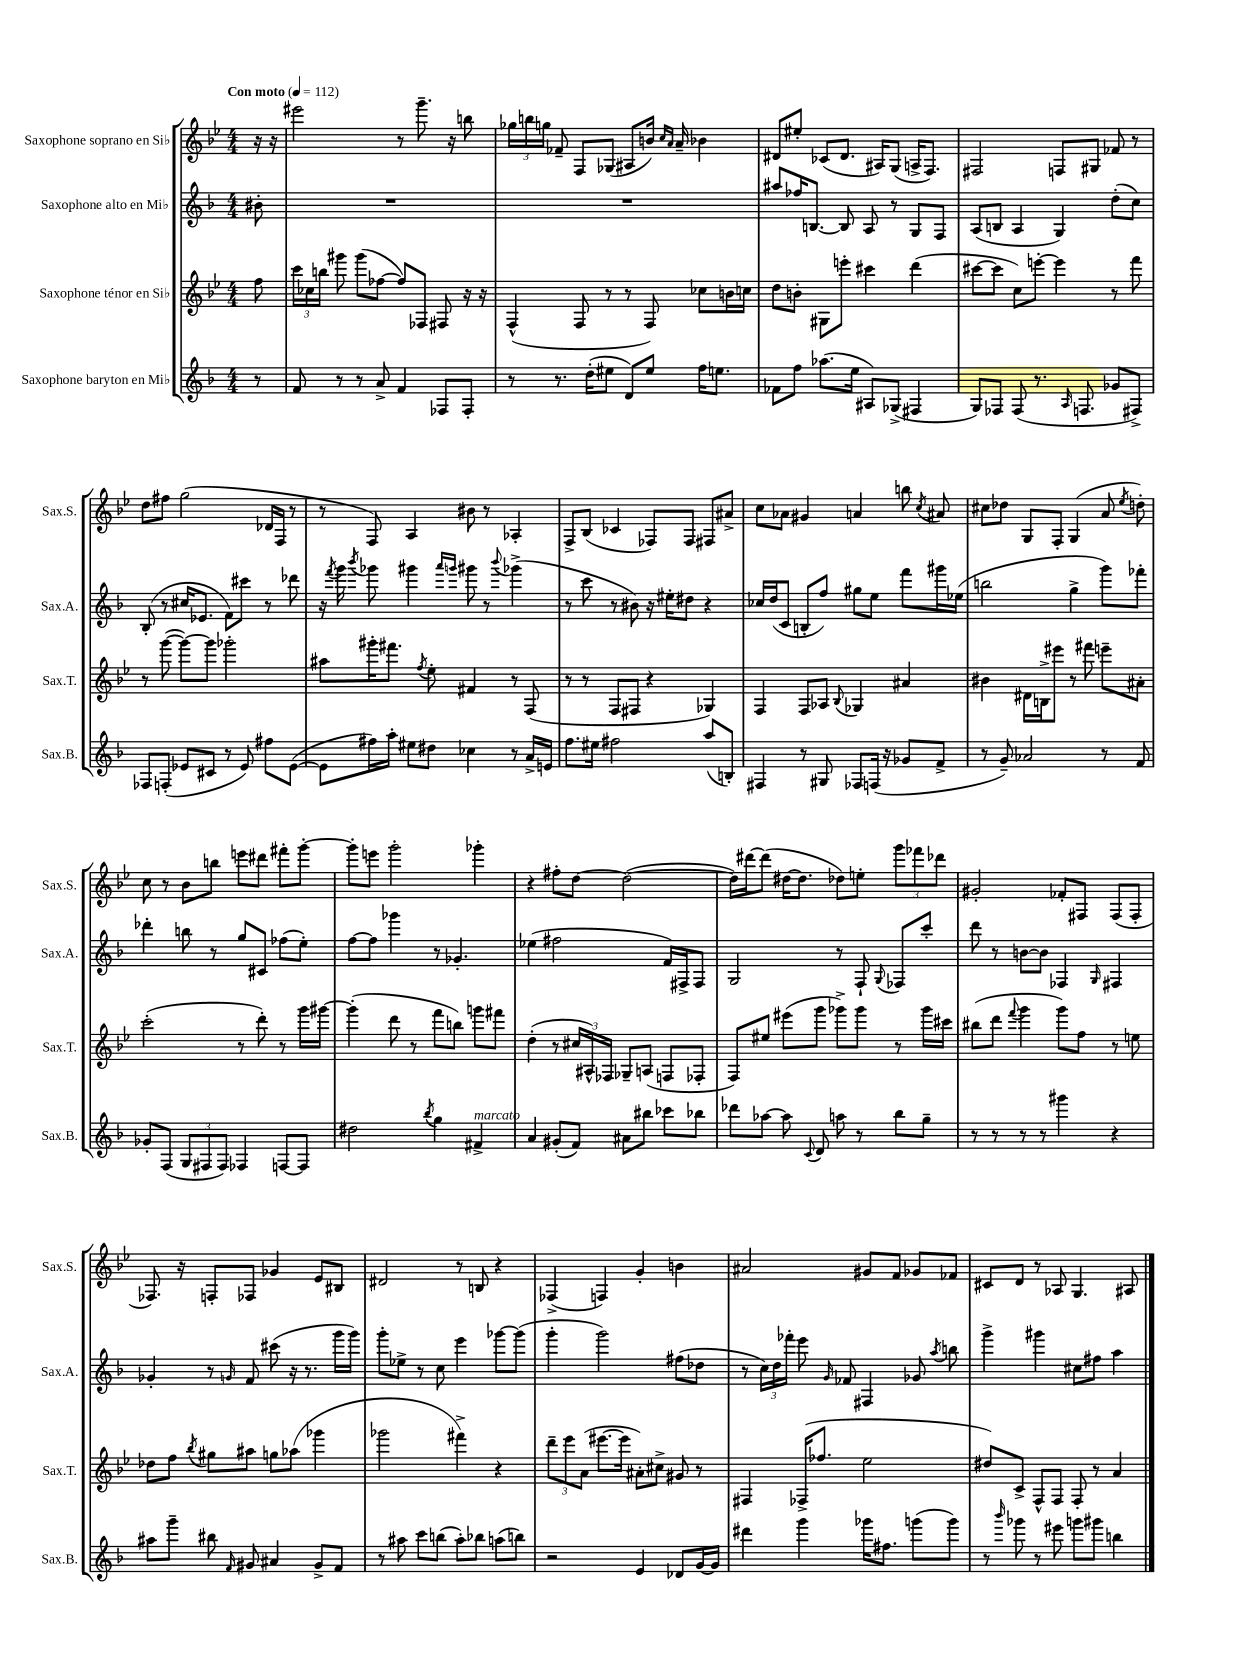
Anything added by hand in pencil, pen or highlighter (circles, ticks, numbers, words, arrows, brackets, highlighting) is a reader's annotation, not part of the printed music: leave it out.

**kern	**kern	**kern	**kern
*part4	*part3	*part2	*part1
*staff4	*staff3	*staff2	*staff1
*I"Saxophone baryton en Mi♭	*I"Saxophone ténor en Si♭	*I"Saxophone alto en Mi♭	*I"Saxophone soprano en Si♭
*I'Sax.B.	*I'Sax.T.	*I'Sax.A.	*I'Sax.S.
*clefG2	*clefG2	*clefG2	*clefG2
*k[b-]	*k[b-e-]	*k[b-]	*k[b-e-]
*M4/4	*M4/4	*M4/4	*M4/4
*MM112	*MM112	*MM112	*MM112
=	=	=	=
!	!	!	!LO:TX:a:B:t=Con moto
8r	8ff\	8b#X'\	16r
.	.	.	16r
=1	=1	=1	=1
8f/	24ccc\LL	1r	2eee#X\
.	24cc-X\	.	.
.	24bbn\JJ	.	.
8r	8ggg#X\	.	.
8r	(8ggg#\L	.	.
8a^/	[8ff-X\J	.	.
4f/	8ff-/L])	.	8r
.	8F-X/J	.	8.ggg~\
8F-X/L	8F#X/	.	.
.	.	.	16r
8F-'/J	16r	.	8bbn\
.	16r	.	.
=2	=2	=2	=2
8r	(4F^^/	1r	24gg-X\LL
.	.	.	24bbn\
.	.	.	24ggn\JJ
8.r	.	.	8f-X~/
.	8F/	.	8F/L
(16dd'\KL	.	.	.
8ee#X\J	8r	.	(8G-X/J
8d/L)	8r	.	8A#X/L
8ee#/J	8F/)	.	16bn/Jk)
.	.	.	16qqcc/LL
.	.	.	16qqa/JJ
.	.	.	16a~/
16ff\KL	8cc-X\L	.	4b-X\
8.een\J	.	.	.
.	16bn\L	.	.
.	16ccn\JJ	.	.
=3	=3	=3	=3
8f-X\L	8dd\L	8aa#X/L	8d#X/L
8ff\J	8bn'\J	16ff-X/K	8ee#X'/J
.	.	[8.Bn/J	.
(8.aa-X\L	8G#X\L	.	(8c-X/L
.	8eeen'\J	8B/]	8.d#/J
16ee\Jk	.	.	.
8A#X/L)	4ccc#X\	8A/	.
.	.	.	16A#X/KL)
(8G-X^/J	.	8r	(8G/J
4F#X/	(4ddd\	8G/L	16An^/KL
.	.	.	8.F/J)
.	.	8F/J	.
=4	=4	=4	=4
8G/L)	[8ccc#X\L	(8A/L	2F#X/
8F-X/J	8ccc#\J]	8Bn/J	.
(8F-/	8cc\L)	4A/	.
8.r	[8eeen'\J	.	.
.	4eee\]	4G/)	8Fn/L
16qqA/	.	.	.
8.Fn/	.	.	.
.	.	.	8G#X/J
8g-X/L	8r	(8dd'\L	8f-X/
8F#X^/J)	8fff\	8cc\J)	8r
!!LO:LB:g=z
=5	=5	=5	=5
8F-X/L	8r	(8B-'/	8dd\L
(8Fn'/J	([8ggg\	8r	8ff#X\J
8e-X/L	8ggg\L_)	16cc#X/KL	(2gg\
.	.	8.e-X/J	.
8c#X/J	8ggg\J]	.	.
8r	2ggg-X'\	8f\L)	.
8e-/)	.	8ccc#X\J	.
8ff#X\L	.	8r	16d-X/LL
.	.	.	16F/JJ
([8e-\J	.	8ddd-X\	8r
=6	=6	=6	=6
8e-\L]	8aa#X\L	16r	8r
.	.	8qfff/	.
.	.	16ggg\	.
.	.	8qbbb-/	.
16ff#X\L)	16ggg#X'\K	8ggg-X\	8F/)
16aa'\JJ	8.fff#X\J	.	.
8ee#X\L	.	4ggg#X\	4A/
.	8qff/	.	.
8dd#X\J	8ee-'\	.	.
.	.	16qqaaa/LL	.
.	.	16qqgggn/JJ	.
4cc-X\	4f#X/	8ggg#X\	8b#X\
.	.	8r	8r
.	.	8qqbbb-/	.
8r	8r	(4ggg-X^\	4A-X'/
16a^/LL	(8F/	.	.
16en/JJ	.	.	.
=7	=7	=7	=7
8.ff\L	8r	8r	8F^/L
.	8r	8ccc\	(8B-/J
16ee#X\Jk	.	.	.
2ff#X\	8F/L	8r	4c-X/
.	8F#X/J	8b#X\)	.
.	4r	16r	8F-X/L)
.	.	16ee#X'\KL	.
.	.	8dd#X\J	8F-/J
(8aa/L	4G-X/)	4r	8F#X/L
8Bn'/J)	.	.	8a#X^/J
=8	=8	=8	=8
4F#X/	4F/	16cc-X/LL	8cc\L
.	.	(16dd/J	.
.	.	8c/J	8a-X\J
8r	8F/L	8Bn'/L	4g#X/
8G#X/	8A-X/J	8ff/J)	.
.	8qqB-/	.	.
8F-X/L	4G-X/	8gg#X\L	4an/
(16Fn/Jk	.	8ee\J	.
16r	.	.	.
8g-X/L	4a#X/	8fff\L	8bbn\
.	.	.	8qcc/
8f^/J	.	16ggg#X\L	8a#X/
.	.	(16ee-X\JJ	.
=9	=9	=9	=9
8r	4b#X\	2bbn\	8cc#X\L
8g~/)	.	.	8dd-X\J
2a-X/	16d#X\LL	.	8G/L
.	16Bn^\J	.	.
.	8eee#X\J	.	8F'/J
.	8r	4gg^\	(4G/
.	8fff#X\	.	.
8r	8eeen~\L	8ggg\L)	8a/
.	.	.	8qee-/
8f/	8a#X'\J	8fff-X'\J	8ddn'\)
!!LO:LB:g=z
=10	=10	=10	=10
8g-X'/L	(2ccc'\	4ddd-X'\	8cc\
(8F/J	.	.	8r
12G/L	.	8bbn\	8b-\L
12F#X/	.	.	.
.	.	8r	8bbn\J
12F#/J)	.	.	.
4F-X/	8r	8gg/L	8eeen\L
.	8ddd'\)	8c#X/J	8ddd#X\J
[8Fn/L	8r	(8ff-X\L	8fff#X'\L
8F/J]	16ggg\LL	8ee'\J)	[8ggg'\J
.	[16ggg#X\JJ	.	.
=11	=11	=11	=11
2dd#X\	(4ggg#'\]	[8ff\L	8ggg'\L]
.	.	8ff\J]	8eeen\J
.	8ddd\	4ggg-X\	2ggg'\
.	8r	.	.
8qbb-/	.	.	.
4gg\	8fff\L	8r	.
.	8bbn\J)	4.g-X'/	.
!LO:TX:a:i:t=marcato	!	!	!
4f#X^/	8gggn\L	.	4ggg-X'\
.	8fff#X\J	.	.
=12	=12	=12	=12
4a/	(4dd'\	(4ee-X\	4r
(8g#X'/L	8r	2ff#X\	8ff#X'\L
8f/J)	24cc#X/LL	.	[8dd\J
.	24A#X^^/)	.	.
.	24F-X/JJ	.	.
8a#X\L	8G-X~/L	.	(2dd\_
8bb#X\J	(8An/J	.	.
8ccc-X\L	8Fn/L	16f/LL)	.
.	.	16F#X^/J	.
8bb-X\J	8F-X'/J	8F#/J	.
=13	=13	=13	=13
8ddd-X\L	8F/L)	2G/	16dd\LL])
.	.	.	[16ddd#X\J
[8aa-X\J	8ee#X/J	.	(8ddd#\J]
8aa-\]	(8eee#X\L	.	[16dd#X\KL
.	.	.	8.dd#\J]
8qqc/	.	.	.
8d/	8ggg\J	.	.
8aan\	8ggg-X^\L)	8r	8dd-X\L)
8r	8ggg-\J	8F`/	8een'\J
.	.	8qqG/	.
8bb-\L	8r	8F-X/L	12ggg\L
.	.	.	12fff-X\
8gg~\J	16ggg-\LL	8ccc'/J	.
.	.	.	12ddd-X\J
.	16ccc#X\JJ	.	.
=14	=14	=14	=14
8r	(8bb#X\L	8ddd\	2g#X'/
8r	8ddd\J	8r	.
.	8qqfff/	.	.
8r	4ggg\	[8bn\L	.
8r	.	8b\J]	.
4ggg#X\	8ggg\L)	4F-X/	8f-X'/L
.	8ff\J	.	8F#X/J
.	.	16qqG/	.
4r	8r	4F#X/	(8F#/L
.	8een\	.	8F#'/J
!!LO:LB:g=z
=15	=15	=15	=15
8aa#X\L	8dd-X\L	4g-X'/	8.F-X/)
8ggg~\J	8ff\J	.	.
.	.	.	16r
.	8qbb-/	.	.
8bb#X\	8gg#X\L	8r	8Fn'/L
16qqf/	.	16qqgn/	.
8g#X/	8aa#X\J	8f/	8F-X/J
4a#X/	8ggn\L	(8ccc#X\	4g-X/
.	(8aa-X\J	16r	.
.	.	8.r	.
8g#^/L	4ggg-X\	.	8e-/L
8f/J	.	16ggg\LL	8B#X/J
.	.	16ggg\JJ)	.
=16	=16	=16	=16
8r	2ggg-X\	8ggg'\L	2d#X/
8aa#X\	.	8ee-X^\J	.
8ccc\L	.	8r	.
(8bbn\J	.	8cc\	.
8aa#'\L)	4fff#X^\)	4eee\	8r
8bb-X\J	.	.	8Bn/
(8aan\L	4r	[8ggg-X\L	4r
8bbn\J)	.	(8ggg-\J]	.
=17	=17	=17	=17
2r	12ddd~\L	4ggg'\	(4F-X^/
.	12eee-\	.	.
.	(12a\J	.	.
.	[8.eee#X\L	2ggg\)	4Fn/)
.	16eee#\Jk]	.	.
4e/	8a#X'\L)	.	4g'/
.	8cc#X^\J	.	.
8d-X/L	8g#X/	(8ff#X\L	4bn\
[16g/L	8r	8dd-X\J	.
16g/JJ]	.	.	.
=18	=18	=18	=18
4ddd#X\	4F#X/	8r	2a#X/
.	.	24cc\LL)	.
.	.	24dd\	.
.	.	24fff-X'\JJ	.
4ggg\	(16F-X^/KL	8eee\	.
.	8.ff-X/J	.	.
.	.	16qqg/	.
.	.	8f-X/	.
16ggg-X\KL	2ee-\	4F#X/	8g#X/L
8.ff#X\J	.	.	.
.	.	.	8f/J
(8gggn\L	.	8g-X/	8g-X/L
.	.	8qaa/	.
8ggg\J)	.	8bbn\	8f-X/J
=19	=19	=19	=19
8r	8dd#X/L)	4ggg^\	8c#X/L
16qqbbb-/	.	.	.
8ggg-X\	8c^/J	.	8d/J
8r	8F^^/L	4ggg#X\	8r
8eee#X\	8F/J	.	8A-X/
8gggn\L	8F'/	8cc#X\L	4.G/
8ggg#X\J	8r	8ff#X\J	.
4bbn\	4a/	4aa\	.
.	.	.	8A#X/
==	==	==	==
*-	*-	*-	*-
